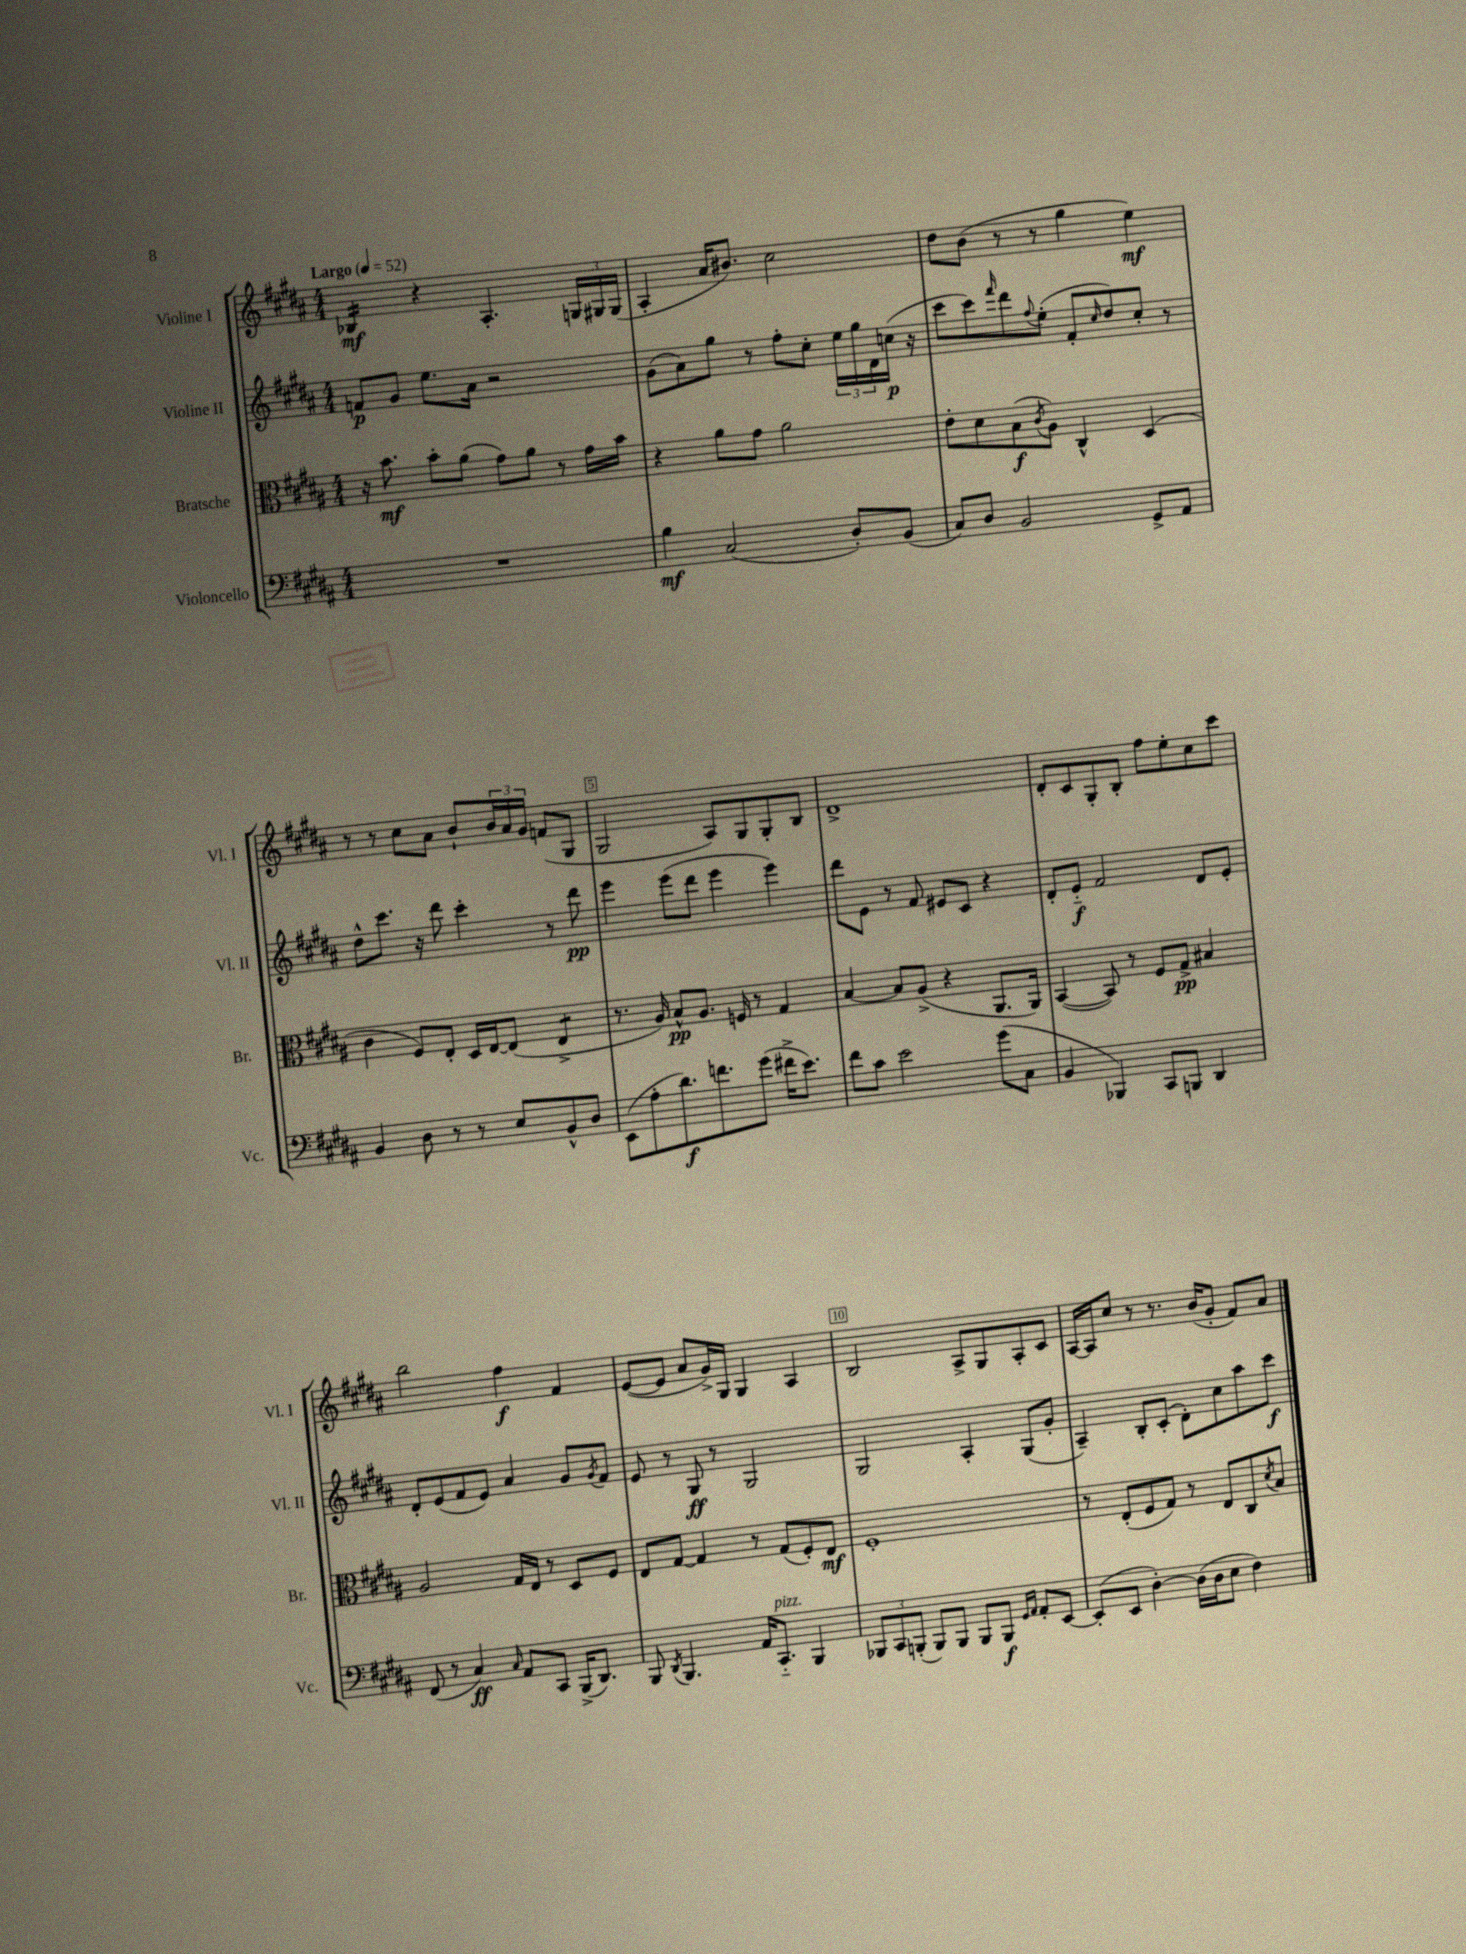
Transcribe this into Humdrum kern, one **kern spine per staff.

**kern	**kern	**kern	**kern
*staff4	*staff3	*staff2	*staff1
*clefF4	*clefC3	*clefG2	*clefG2
*k[f#c#g#d#a#]	*k[f#c#g#d#a#]	*k[f#c#g#d#a#]	*k[f#c#g#d#a#]
*M4/4	*M4/4	*M4/4	*M4/4
*MM52	*MM52	*MM52	*MM52
1r	16r	8f/L	4B-/
.	8.b\	.	.
.	.	8g#/J	.
.	8b'\L	8.ee\L	4r
.	(8a#\J	.	.
.	.	16a#\Jk	.
.	8g#\L)	2r	4.A#'/
.	8a#\J	.	.
.	8r	.	.
.	16g#\LL	.	24G/LL
.	.	.	24G#/
.	16b\JJ	.	.
.	.	.	(24G#/JJ
=	=	=	=
4B\	4r	(8g#\L	4A#'/
.	.	8a#\)	.
(2C#/	8a#\L	8gg#\J	16a#/LK
.	.	.	8.b#/J)
.	8g#\J	8r	.
.	2a#\	8ff#'\L	2cc#\
.	.	8cc#'\J	.
8D#'/L)	.	24ee\LL	.
.	.	24gg#\	.
.	.	24d#\	.
(8BB/J	.	(16cc\JJ	.
.	.	16r	.
=	=	=	=
8C#/L)	8e'\L	8ccc#\L	8dd#\L
8D#/J	8d#\	8ccc#\)	(8b\J
.	.	16qqfff#/	.
2BB/	(8B\	8ddd#\	8r
.	8qc#/	8qqff#/	.
.	8A#\J)	(8ee'\J	8r
.	4C#^^/	8f#'/L	4gg#\
.	.	16qqcc#/	.
.	.	8dd#/)	.
8GG#^/L	(4D#/	8cc#'/J	4ee\)
8AA#/J	.	8r	.
=	=	=	=
4BB/	4c#\	8dd#^^\L	8r
.	.	8.ccc#\J	8r
8D#\	8F#/L)	.	8cc#\L
.	.	16r	.
8r	8E'/J	8ddd#\	8a#\J
8r	16D#/LL	4ccc#'\	8b`/L
.	[16E/J	.	.
8E/L	(8E/]J	.	24b/L
.	.	.	24a#/
.	.	.	24g#/JJ
8BB^^/	4E^/	8r	(8f/L
8D#/J	.	8ddd#\	8G#/J
=	=	=	=
(8EE\L	8.r	4eee\	2G#/
8A#'\	.	.	.
.	16A#/)	.	.
8.d#\)	8B^^/L	(8eee\L	.
.	8.A#/J	8ddd#\J	.
8.f\	.	.	.
.	.	4eee\	8A#/L)
.	16F/	.	.
(8g#\J	8r	.	8G#/
16f#^\LK	4G#/	4eee\)	8G#'/
8.e\J)	.	.	.
.	.	.	8B/J
=	=	=	=
8f#\L	[4B/	8ddd#\L	1d#^
8c#\J	.	8e\J	.
2e\	8B/]L	8r	.
.	(8A#^/J	8f#/	.
.	4r	8e#/L	.
.	.	8c#/J	.
(8g#\L	8.AA#/L	4r	.
8C#\J	.	.	.
.	16AA#/Jk)	.	.
=	=	=	=
4BB/	([4BB/	8d#'/L	8d#'/L
.	.	8e'~/J	8c#/
4BBB-/)	8BB/])	2f#/	8G#'/
.	8r	.	8B'/J
8CC#/L	8F#/L	.	8ff#\L
8BBB/J	8G#^/J	.	8ee'\
4DD#/	4B#/	8d#/L	8cc#\
.	.	8e'/J	8ccc#\J
=	=	=	=
(8FF#/	2A#/	8d#'/L	2bb\
8r	.	(8e/	.
4C#/)	.	8f#/	.
.	.	8e/J)	.
16qqC#/	.	.	.
8AA#/L	16G#/LL	4a#/	4ff#\
.	16E/JJ	.	.
8CC#/J	8r	.	.
(16BBB^/LK	8D#/L	8g#/L	4f#/
8.DD#/J)	.	.	.
.	.	8qg#/	.
.	8F#/J	8f#/J	.
=	=	=	=
8BBB/	8E/L	8e/	([8e/L
8qDD#/	.	.	.
4.BBB/	[8G#/J	8r	8e/]J
.	4G#/]	8G#/	8a#/L
.	.	8r	16g#^/L)
.	.	.	16G#/JJ
16AA#/LK	8r	2G#/	4G#/
8.CC#'~/J	.	.	.
.	(8G#/L	.	.
4BBB/	8F#'/)	.	4A#/
.	8E/J	.	.
=	=	=	=
12BBB-/L	1F#'	2G#/	2B/
12CC#/	.	.	.
(12BBB'/J	.	.	.
8BBB/L)	.	.	.
8BBB/J	.	.	.
8BBB/L	.	4A#'/	8A#^/L
8BBB/J	.	.	8G#/
16qqGG#/LL	.	.	.
16qqAA#/JJ	.	.	.
8AA#'/L	.	(8G#/L	8A#'/
[8EE/J	.	8g#'/J	8c#/J
=	=	=	=
(8EE'/]L	8r	4A#~/)	[16A#/LL
.	.	.	16A#/]J
8EE/J	(8E'/L	.	8cc#/J
[4D#'\)	8F#/	8B'/L	8r
.	8G#/J)	(8c#'/J	8.r
(16D#\]LL	8r	8d#'\L)	.
16D#\J	.	.	(16b/LK
8E\J	8E/L	8cc#\	8g#'/J
4F#\)	8C#/	8aa#\	8f#/L)
.	8qd#/	.	.
.	8B/J	8ccc#\J	8a#/J
==	==	==	==
*-	*-	*-	*-
